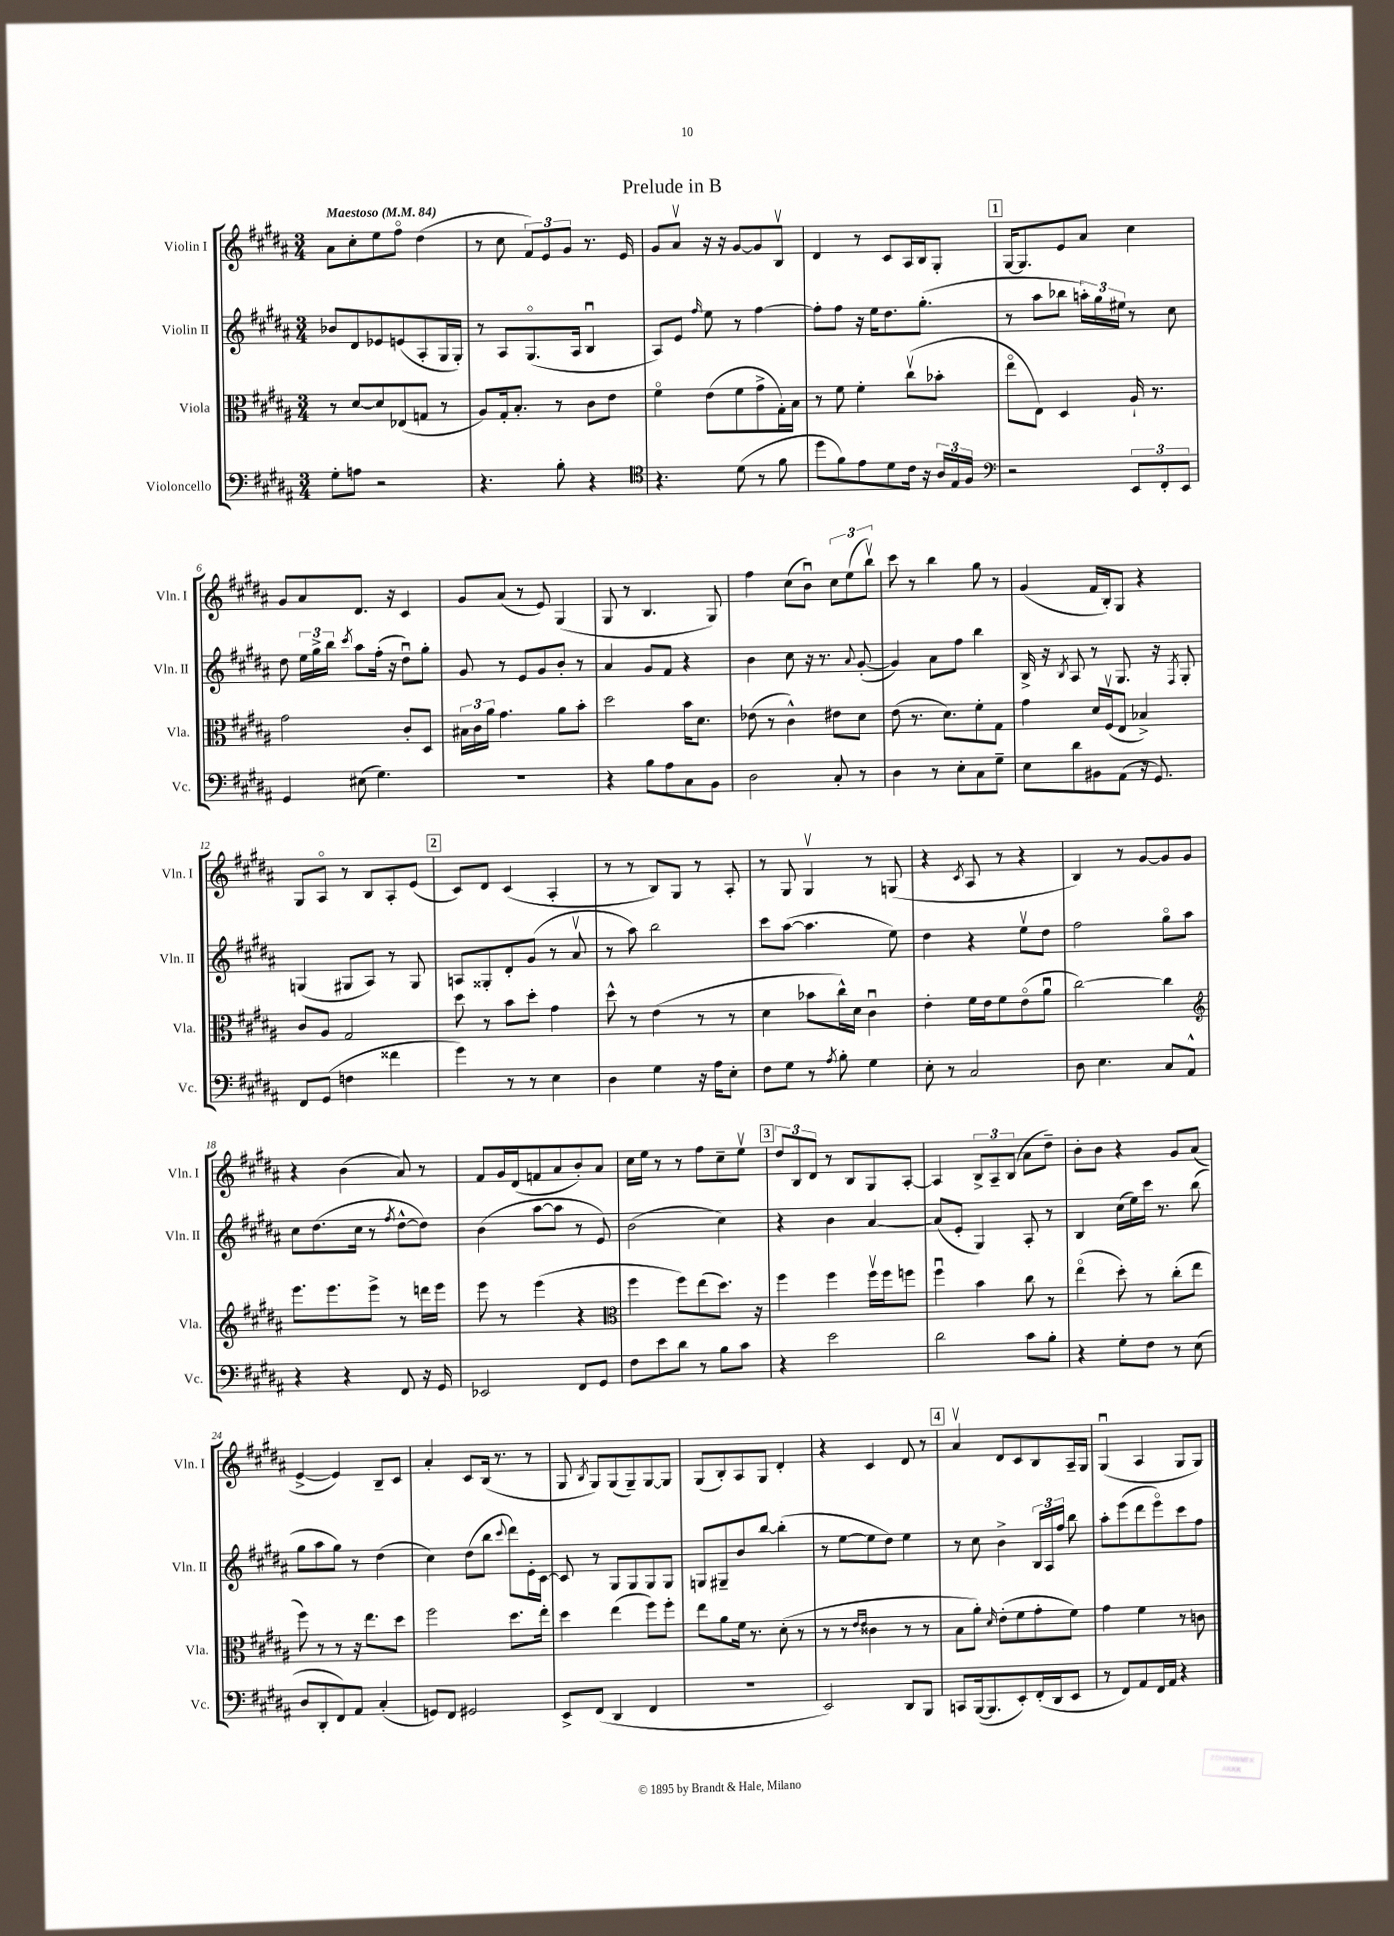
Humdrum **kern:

**kern	**kern	**kern	**kern
*staff4	*staff3	*staff2	*staff1
*clefF4	*clefC3	*clefG2	*clefG2
*k[f#c#g#d#a#]	*k[f#c#g#d#a#]	*k[f#c#g#d#a#]	*k[f#c#g#d#a#]
*M3/4	*M3/4	*M3/4	*M3/4
*MM84	*MM84	*MM84	*MM84
8G#'	8r	8b-	8a#
8A	[8d#	8d#	8cc#'
2r	8d#]	8e-	8ee
.	(8E-	(8e	8ff#o
.	8G	8A#'	(4dd#
.	8r	16G#	.
.	.	16G#')	.
=	=	=	=
4.r	8A#)	8r	8r
.	16G#'	8A#	8cc#
.	8.B'	.	.
.	.	(8.G#o	12f#)
.	.	.	12e
8B'	8r	.	.
.	.	.	12g#
.	.	16A#	.
4r	8c#	4Bu	8.r
.	8e	.	.
.	.	.	16e
=	=	=	=
*clefC4	*	*	*
4.r	4f#o	8A#)	8g#
.	.	8e	8a#v
.	.	16qqff#	.
.	(8e	8ee	16r
.	.	.	16r
(8d#	8f#	8r	[8g#
8r	8g#^	[4ff#	8g#]
8f#	16G#')	.	8Bv
.	16B	.	.
=	=	=	=
8dd#	8r	8ff#']	4d#
8f#)	8f#	8ff#	.
8e	4f#'	16r	8r
.	.	16ee	.
8d#	.	8.dd#	8c#
16c#	(8cc#v	.	16A#
16r	.	(8.gg#'	16B
24A#	8b-'	.	8G#'
24E	.	.	.
24F#	.	.	.
=	=	=	=
*clefF4	*	*	*
2r	8eeo	8r	[16G#
.	.	.	8.G#]
.	8E)	8aa#	.
.	4D#	8bb-	8e
.	.	24aa')	8a#
.	.	24gg#	.
.	.	24ee#	.
12EE	16A#`	8r	4cc#
.	8.r	.	.
12FF#'	.	.	.
.	.	8cc#	.
12EE	.	.	.
=	=	=	=
4GG#	2g#	8dd#	8g#
.	.	24ee	8a#
.	.	24gg#^	.
.	.	24bb	.
.	.	8qccc#	.
(8E#	.	8aa#	8.d#
4.G#)	.	(16ff#'	.
.	.	16r	16r
.	8c#'	8dd#u)	4c#
.	8D#	8gg#'	.
=	=	=	=
2.r	24B#	8g#	8g#
.	24c#	.	.
.	24a#	.	.
.	4.g#	8r	(8a#
.	.	8e	8r
.	.	8g#	8e)
.	8a#	8b'	(4G#
.	8b'	8r	.
=	=	=	=
4r	2dd#	4a#	8G#
.	.	.	8r
8B	.	8g#	4.B
8A#	.	8f#	.
8C#	16b	4r	.
.	8.d#	.	.
8BB	.	.	8G#)
=	=	=	=
2D#	(8e-	4b	4ff#
.	8r	.	.
.	4c#^^)	8cc#	(8cc#
.	.	16r	8bu)
.	.	8.r	.
8C#'	8e#	.	12cc#
.	.	.	(12ee
.	.	8qqa#	.
8r	8d#	([8g#'	.
.	.	.	12bbv)
=	=	=	=
4D#	(8e	4g#])	8ccc#
.	8.r	.	8r
8r	.	8a#	4bb
.	8.d#)	.	.
8E'	.	8ff#	.
8C#	8f#'	4bb	8gg#
8G#~	8G#	.	8r
=	=	=	=
8E	4g#	16B^	(4g#
.	.	16r	.
.	.	8qB	.
8d#	.	8A#	.
8BB#	16d#	8r	16f#
.	(16F#v	.	16B')
(8AA#	8E	8.G#	8G#
16r	4B-^)	.	4r
8.GG#)	.	16r	.
.	.	8qF#	.
.	.	8G#'	.
=	=	=	=
8FF#	8c#	(4G	8G#
(8GG#	8A#	.	8A#o
4F	2G#	8G#	8r
.	.	8A#)	8B
4f##	.	8r	8A#'
.	.	8G#	(8e
=	=	=	=
4g#)	8dd#	8A	8c#)
.	8r	8G##'	8d#
8r	8b	8d#'	(4c#
8r	8dd#'	(8g#	.
4E	4g#	8r	4A#'
.	.	8a#v	.
=	=	=	=
4D#	8dd#^^	8r	8r
.	8r	8aa#)	8r
4G#	(4e	2bb	8B)
.	.	.	8G#
16r	8r	.	8r
16A#	.	.	.
8E'	8r	.	8A#'
=	=	=	=
8F#	4d#	8ccc#	8r
8G#	.	([8aa#	8G#
8r	8b-	4.aa#]	4G#v
8qA#	.	.	.
8B'	16cc#^^)	.	.
.	16d#	.	.
4G#	4c#u	.	8r
.	.	8ee)	(8G
=	=	=	=
8E'	4e'	4dd#	4r
8r	.	.	.
.	.	.	8qc#
2C#	16f#	4r	8A#
.	16e	.	.
.	8f#	.	8r
.	(8eo	8eev	4r
.	8a#u	8dd#	.
=	=	=	=
8D#	[2cc#)	2ff#	4B)
4.E	.	.	.
.	.	.	8r
.	.	.	[8g#
8C#	4cc#]	8gg#o	8g#]
8AA#^^	.	8aa#	8g#
=	=	=	=
*	*clefG2	*	*
4r	8.eee	8cc#	4r
.	.	(8.dd#	.
.	8.eee	.	.
4r	.	.	(4b
.	.	16cc#	.
.	8eee^	8r	.
.	.	8qff#	.
8FF#	8r	[8dd#^^	8a#)
16r	16ddd	8dd#])	8r
16GG#	16eee	.	.
=	=	=	=
2EE-	8eee	(4b	8f#
.	8r	.	16g#
.	.	.	(16d#
.	(4eee	[8aa#	8f
.	.	8aa#]	8a#
8FF#	4r	8r	8b')
8GG#	.	8e)	8a#
=	=	=	=
*	*clefC3	*	*
8F#	4ff#	(2b	16cc#
.	.	.	16ee
8e	.	.	8r
8d#	8ff#)	.	8r
8r	(8ee	.	8ff#
8B	8.dd#)	4cc#)	8cc#~
8c#	.	.	8eev
.	16r	.	.
=	=	=	=
4r	4ff#	4r	12dd#
.	.	.	12B
.	.	.	12d#
2e	4ff#	4b	8r
.	.	.	8B
.	16ff#v	[4a#	8G#
.	16ff#	.	.
.	8ff	.	[8A#'
=	=	=	=
2d#	4ff#u	(8a#]	4A#]
.	.	8e'	.
.	4b	4G#)	12B^
.	.	.	12A#~
.	.	.	(12B
8c#	8cc#	8A#'	8a#
8B'	8r	8r	8dd#~)
=	=	=	=
4r	(4eeo	4B	8b'
.	.	.	8b
8G#'	8dd#')	(16cc#	4r
.	.	16ee)	.
8F#	8r	16ccc#	.
.	.	8.r	.
8r	(8cc#'	.	8g#
(8E	8ee	(8bb	(8a#
=	=	=	=
8D#	8ff#)	8gg#	[4e^
8DD#'	8r	8aa#	.
8FF#)	8r	8gg#)	4e])
8AA#	16r	8r	.
.	8.ee	.	.
(4C#'	.	(4dd#	8B~
.	8dd#	.	8c#
=	=	=	=
8GG)	2ff#	4cc#)	4a#'
8FF#	.	.	.
2GG#	.	(8dd#	8c#
.	.	8bb	(16B
.	.	.	8.r
.	.	8qqccc#	.
.	8.dd#	8ddd#)	.
.	.	16e'	8r
.	16ee'	[16c#	.
=	=	=	=
8EE^	4dd#	8c#]	8G#
.	.	.	8qB
(8FF#	.	8r	8G#)
4DD#	(4ee	8G#	(8G#
.	.	8G#	8G#~)
4FF#	8ff#)	8G#	[8G#
.	8ff#'	8G#	8G#]
=	=	=	=
2.r	8ee	8G	(8G#
.	8a#	8G#~	8B')
.	16f#	8b	8A#
.	8.r	.	.
.	.	[8bb	8G#
.	(8d#'	(4bb']	4d#'
.	8r	.	.
=	=	=	=
2EE)	8r	8r	4r
.	8r	[8ee	.
.	16qqe	.	.
.	16qqe	.	.
.	4c##	8ee]	4c#
.	.	8dd#)	.
8DD#	8r	4ee	8d#
8BBB	8r	.	8r
=	=	=	=
8CC	8B	8r	4a#v
([16BBB	8a#')	8cc#	.
8.BBB]	.	.	.
.	16qqd#	.	.
.	(8e'	4b^	8d#
8EE')	8f#	.	8c#
(16FF#'	8g#'	24B	8B
.	.	24A#	.
16DD#	.	.	.
.	.	24ff#	.
8EE	8f#)	8bb	16A#~
.	.	.	16G#
=	=	=	=
8r	4g#	8aa#'	(4G#u
8FF#)	.	(8eee	.
8AA#	4f#	8ddd#	4A#
16FF#	.	8eeeo)	.
16AA#	.	.	.
4r	8r	8ccc#	8G#
.	8c	8ff#	8G#)
==	==	==	==
*-	*-	*-	*-
